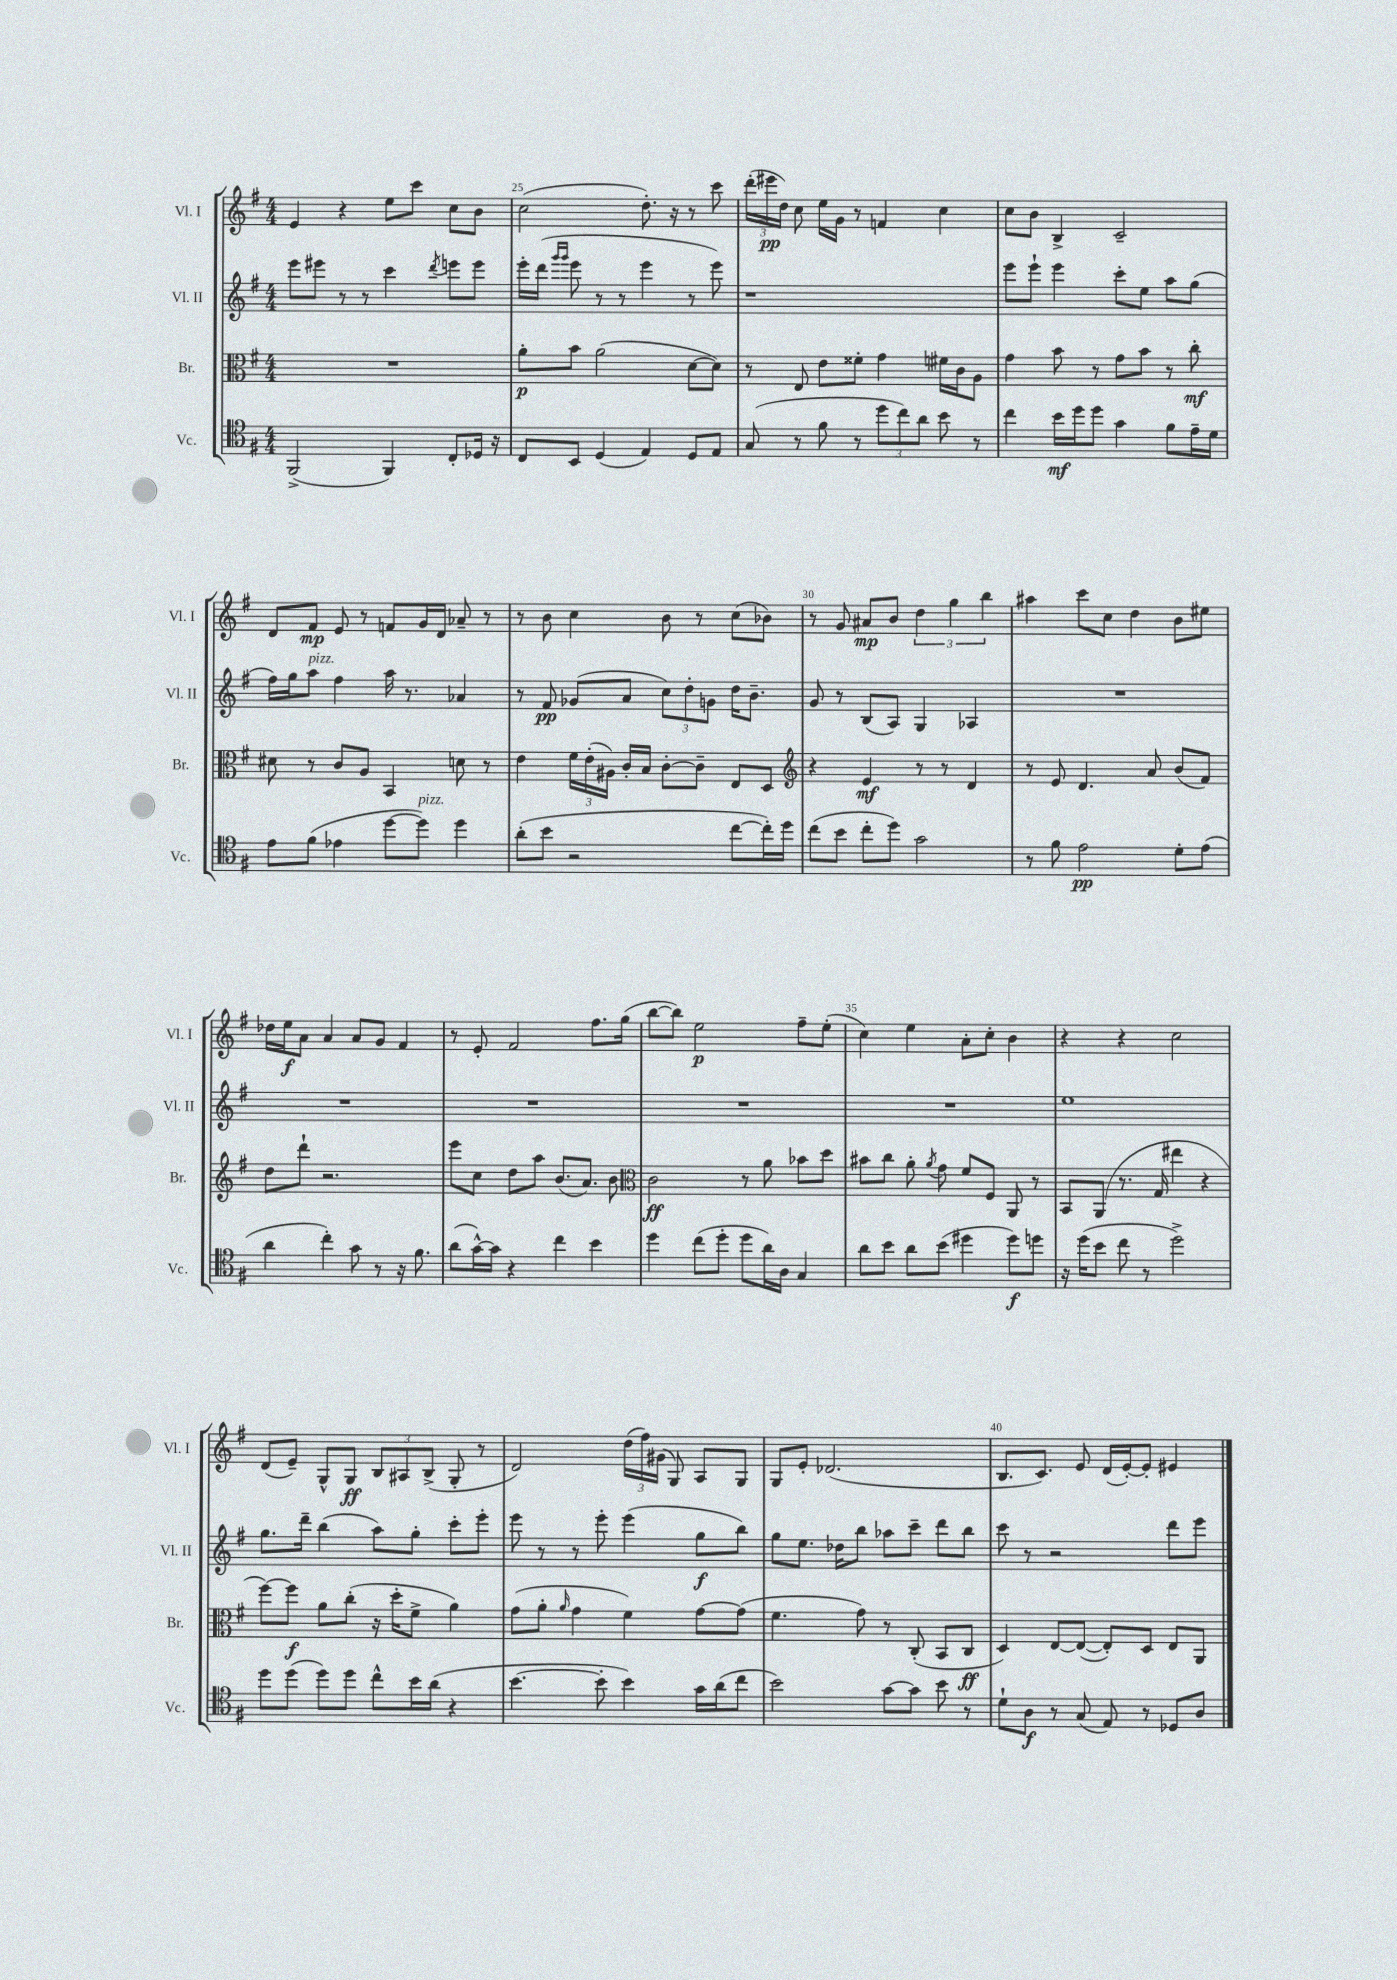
<<
\new StaffGroup <<
\new Staff = "s0" \with { instrumentName = "Vl. I" shortInstrumentName = "Vl. I" } {
    \clef treble \key g \major \numericTimeSignature \time 4/4
    \autoBeamOff e'4 r4 e''8[ c'''8] c''8[ b'8] |
    c''2( d''8.-.) r16 r8 c'''8 |
    \tuplet 3/2 { d'''16[-.( eis'''16\pp d''16]) } c''8 e''16[ g'16] r8 f'4 c''4 |
    c''8[ b'8] b4-> c'2-- |
    d'8[ fis'8]\mp e'8 r8 f'8[ g'16 d'16] aes'8-- r8 |
    r8 b'8 c''4 b'8 r8 c''8[( bes'8]) |
    r8 g'8 ais'8[\mp b'8] \tuplet 3/2 { d''4 g''4 b''4 } |
    ais''4 c'''8[ c''8] d''4 b'8[ eis''8] |
    des''16[ e''16\f a'8] a'4 a'8[ g'8] fis'4 |
    r8 e'8-. fis'2 fis''8.[ g''16]( |
    b''8[~ b''8]) e''2\p fis''8[-- e''8]-.( |
    c''4) e''4 a'8[-. c''8]-. b'4 |
    r4 r4 c''2 |
    d'8[( e'8]--) g8[-^ g8]\ff \tuplet 3/2 { b8[ ais8 b8]->( } g8-. r8 |
    d'2) \tuplet 3/2 { d''16[( fis''16) gis'16]( } g8) a8[ g8] |
    g8[ e'8]-. des'2.( |
    b8.[ c'8.]) e'8 d'16[( e'16~-.) e'8]-. eis'4 \bar "|." |
}
\new Staff = "s1" \with { instrumentName = "Vl. II" shortInstrumentName = "Vl. II" } {
    \clef treble \key g \major \numericTimeSignature \time 4/4
    \autoBeamOff e'''8[ eis'''8] r8 r8 c'''4 \acciaccatura { d'''8 } e'''8[ e'''8] |
    e'''16[-. d'''16]( \grace { g'''16[ g'''16] } e'''8 r8 r8 e'''4 r8 e'''8) |
    r1 |
    e'''8[ e'''8]-! e'''4 c'''8[-. e''8] a''8[ g''8]( |
    fis''16[) g''16 a''8]^\markup { \italic "pizz." } fis''4 a''16 r8. aes'4 |
    r8 fis'8\pp ges'8[( a'8] \tuplet 3/2 { c''8[) d''8-. g'8] } d''16[ b'8.]-- |
    g'8 r8 b8[( a8]) g4 aes4 |
    R1 |
    R1 |
    R1 |
    R1 |
    R1 |
    e''1 |
    g''8.[ d'''16]-- b''4( a''8[) g''8]-. c'''8[-. e'''8]-. |
    e'''8 r8 r8 e'''8-. e'''4( g''8[\f b''8]) |
    g''8[ e''8.] des''16[ b''8] aes''8[ c'''8]-- d'''8[ b''8] |
    c'''8 r8 r2 d'''8[ e'''8] \bar "|." |
}
\new Staff = "s2" \with { instrumentName = "Br." shortInstrumentName = "Br." } {
    \clef alto \key g \major \numericTimeSignature \time 4/4
    \autoBeamOff R1 |
    a'8[-.\p b'8] a'2( d'8[~ d'8]) |
    r8 e8 e'8[ fisis'8]-. g'4 fis'16[ c'16 a8] |
    g'4 b'8 r8 g'8[ b'8] r8 c''8-.\mf |
    dis'8 r8 c'8[ a8] b,4 d'8 r8 |
    e'4 \tuplet 3/2 { fis'16[ e'16-.( ais16]) } c'16[-. b16] c'8[~-. c'8]-- e8[ d8] |
    \clef treble r4 e'4\mf r8 r8 d'4 |
    r8 e'8 d'4. a'8 b'8[( fis'8]) |
    d''8[ d'''8]-! r2. |
    e'''8[ c''8] d''8[ a''8] b'8.[( a'8.]) b'8 |
    \clef alto c'2\ff r8 a'8 bes'8[ d''8] |
    bis'8[ c''8] a'8-. \acciaccatura { a'8 } g'8 fis'8[ fis8] a,8 r8 |
    b,8[ a,8]( r8. g16 eis''4 r4 |
    fis''8[~) fis''8]\f a'8[ c''8]-.( r16 d''16[-. fis'8]-> a'4) |
    g'8[( a'8]-. \grace { a'16 } g'4 fis'4) g'8[~ g'8]( |
    fis'4. g'8) r8 c8-.( b,8[ c8]\ff |
    d4) e8[~ e8]~( e8[-.) d8] e8[ a,8] \bar "|." |
}
\new Staff = "s3" \with { instrumentName = "Vc." shortInstrumentName = "Vc." } {
    \clef tenor \key g \major \numericTimeSignature \time 4/4
    \autoBeamOff fis,2->( fis,4) c8[-. des16] r16 |
    c8[ b,8] d4( e4) d8[ e8] |
    g8( r8 fis'8 r8 \tuplet 3/2 { d''8[ c''8) a'8] } b'8 r8 |
    c''4 b'16[\mf d''16 d''8] g'4 fis'8[ e'16-- d'16] |
    e'8[ fis'8]( ees'4 d''8[~ d''8]^\markup { \italic "pizz." }) d''4 |
    a'8[-.( b'8] r2 c''8[~ c''16-.) d''16] |
    c''8[( b'8] c''8[-. d''8]) g'2 |
    r8 fis'8 e'2\pp d'8[-. e'8]( |
    a'4 c''4-.) g'8 r8 r16 fis'8. |
    a'8[( g'16~-^) g'16] r4 c''4 b'4 |
    d''4 c''8[( d''8]-. d''8[ a'16) a16] g4 |
    a'8[ b'8] a'8[ b'8]( dis''4 dis''8[\f) d''8] |
    r16 d''16[( b'8] c''8 r8 d''2->) |
    d''8[ d''8]( d''8[) d''8] c''8[-^ b'16 a'16]( r4 |
    b'4.~ b'8-. b'4) g'16[ a'16( c''8] |
    b'2) g'8[~ g'8] b'8 r8 |
    d'8[-! a8]\f r8 g8( e8) r8 des8[ a8] \bar "|." |
}
>>
>>
\layout { \context { \Score currentBarNumber = #24 \override BarNumber.break-visibility = ##(#f #t #t) barNumberVisibility = #(every-nth-bar-number-visible 5) } }
